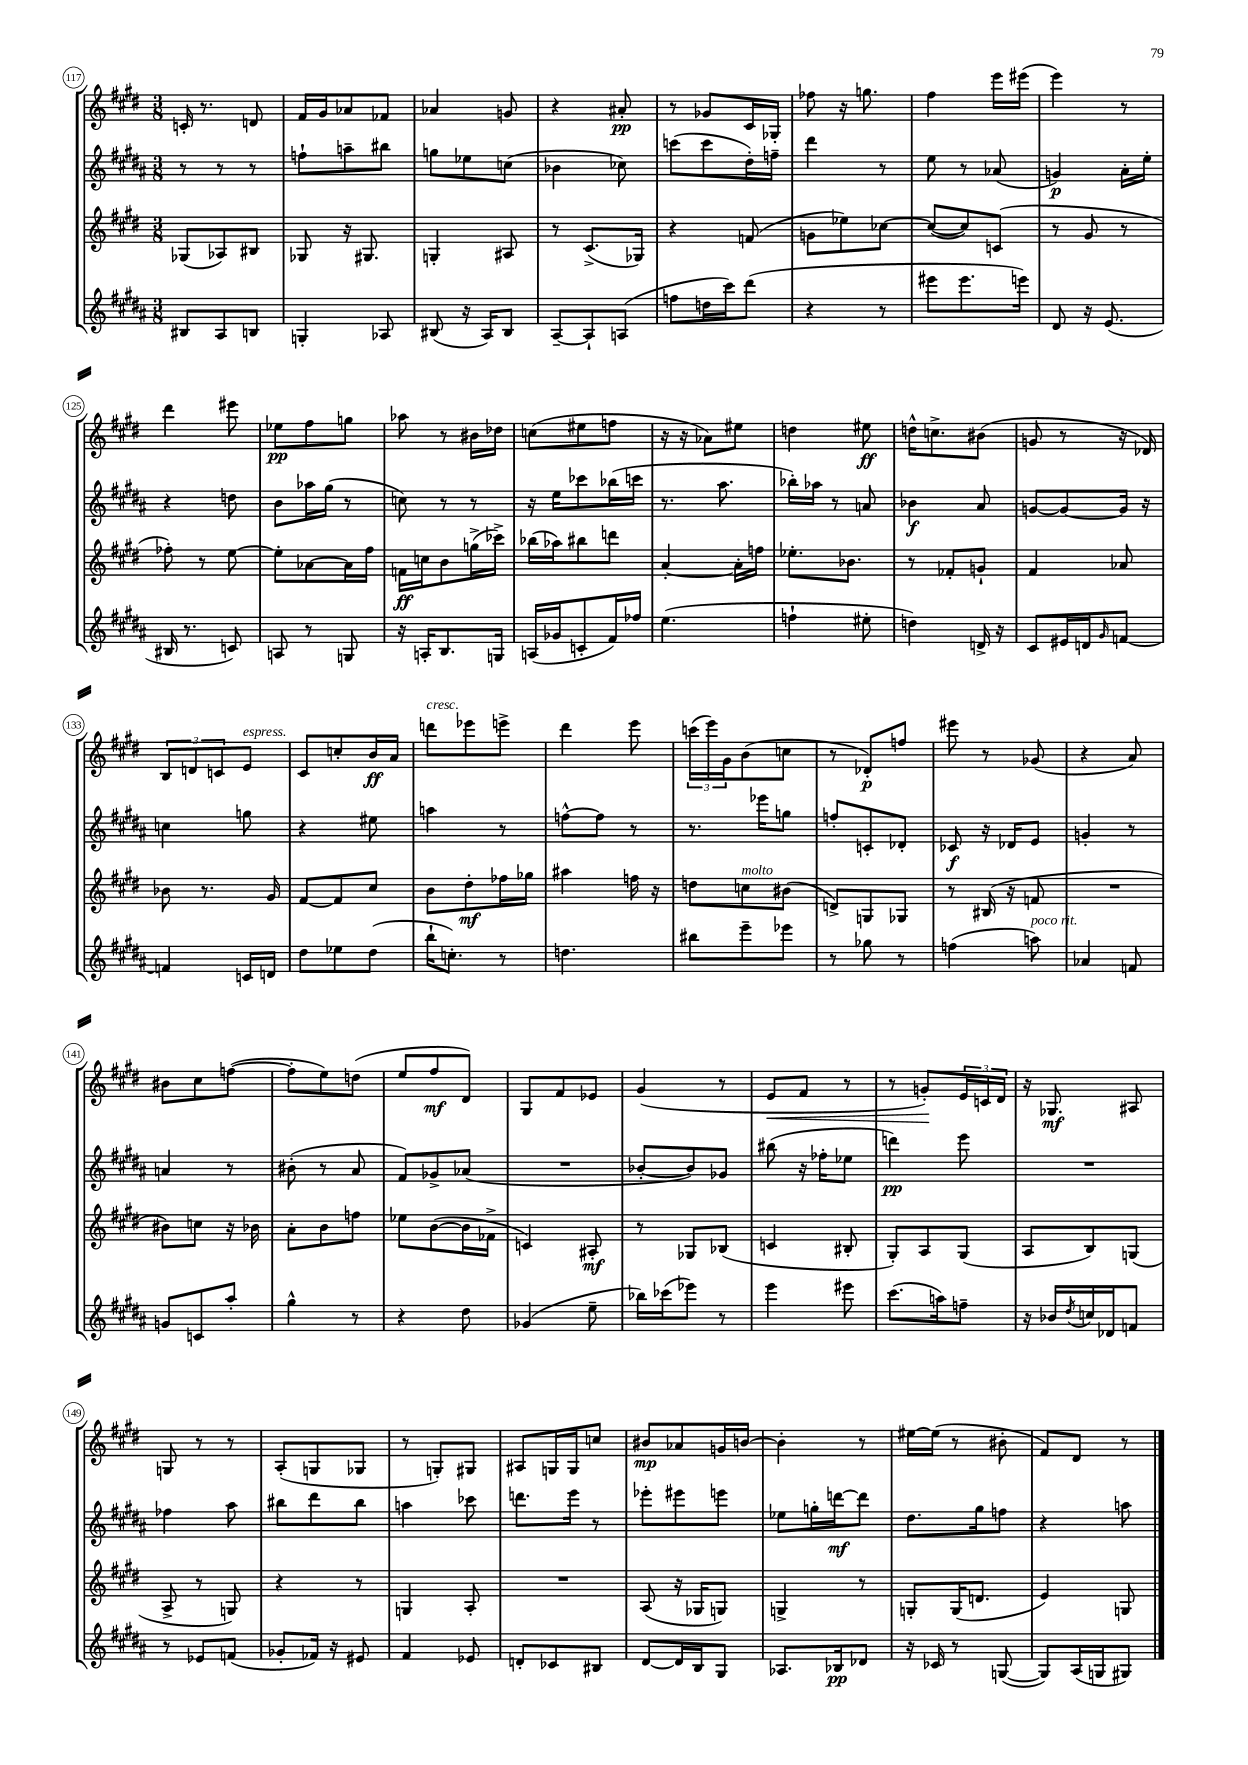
<<
\new StaffGroup <<
\new Staff = "s0" {
    \clef treble \key e \major \numericTimeSignature \time 3/8
    c'16-. r8. d'8 |
    fis'16 gis'16 aes'8 fes'8 |
    aes'4 g'8 |
    r4 ais'8-.\pp |
    r8 ges'8 cis'16 ges16-. |
    fes''8 r16 g''8. |
    fis''4 e'''16 eis'''16( |
    e'''4) r8 |
    dis'''4 eis'''8 |
    ees''8\pp fis''8 g''8 |
    aes''8 r8 bis'16 des''16 |
    c''8( eis''8 f''8 |
    r16 r16 aes'8) eis''8 |
    d''4 eis''8\ff |
    d''16-^ c''8.-> bis'8( |
    g'8 r8 r16 des'16) |
    \tuplet 3/2 { b8 d'8 c'8 } e'8^\markup { \italic "espress." } |
    cis'8 c''8-. b'16\ff a'16 |
    d'''8^\markup { \italic "cresc." } ees'''8 e'''8-> |
    dis'''4 e'''8 |
    \tuplet 3/2 { c'''16( e'''16) gis'16 } b'8( c''8 |
    r8 des'8-.\p) f''8 |
    eis'''8 r8 ges'8( |
    r4 a'8) |
    bis'8 cis''8 f''8~( |
    f''8-. e''8) d''8( |
    e''8 fis''8\mf dis'8) |
    gis8 fis'8 ees'8 |
    gis'4( r8 |
    e'8\< fis'8 r8 |
    r8 g'8-.\!) \tuplet 3/2 { e'16 c'16 dis'16 } |
    r16 ges8.\mf ais8 |
    g8 r8 r8 |
    a8-.( g8 ges8 |
    r8 g8-.) gis8 |
    ais8 g16 g16 c''8 |
    bis'8\mp aes'8 g'16 b'16~ |
    b'4-. r8 |
    eis''16~ eis''16( r8 bis'8-. |
    fis'8) dis'8 r8 \bar "|." |
}
\new Staff = "s1" {
    \clef treble \key b \major \numericTimeSignature \time 3/8
    r8 r8 r8 |
    f''8-! a''8-- bis''8 |
    g''8 ees''8 c''8( |
    bes'4 ces''8) |
    c'''8( c'''8 dis''16-.) f''16-- |
    dis'''4 r8 |
    e''8 r8 aes'8( |
    g'4\p) ais'16-. e''16-. |
    r4 d''8 |
    b'8 aes''16 gis''16( r8 |
    c''8) r8 r8 |
    r16 e''16 ces'''8 bes''16( c'''16 |
    r8. ais''8. |
    bes''16-.) aes''16 r8 a'8 |
    bes'4\f ais'8 |
    g'8~ g'8~ g'16 r16 |
    c''4 g''8 |
    r4 eis''8 |
    a''4 r8 |
    f''8~-^ f''8 r8 |
    r8. ees'''16 g''8 |
    f''8-. c'8-. des'8-. |
    ces'8\f r16 des'16 e'8 |
    g'4-. r8 |
    a'4 r8 |
    bis'8-.( r8 ais'8 |
    fis'8) ges'8-> aes'8( |
    R4. |
    bes'8~-. bes'8) ges'8 |
    bis''8( r16 fes''16-. ees''8 |
    d'''4\pp) e'''8 |
    R4. |
    fes''4 ais''8 |
    bis''8 dis'''8 bis''8 |
    a''4 ces'''8 |
    d'''8. e'''16 r8 |
    ees'''8-. eis'''8 e'''8 |
    ees''8 g''16-. d'''16~\mf d'''8 |
    dis''8. gis''16 f''8 |
    r4 a''8 \bar "|." |
}
\new Staff = "s2" {
    \clef treble \key e \major \numericTimeSignature \time 3/8
    ges8( aes8) bis8 |
    ges8 r16 gis8. |
    g4-. ais8 |
    r8 cis'8.->( ges16) |
    r4 f'8( |
    g'8 ees''8) ces''8~ |
    ces''8~( ces''8) c'8( |
    r8 gis'8 r8 |
    fes''8-.) r8 e''8~ |
    e''8-. aes'8~ aes'16 fis''16 |
    f'16\ff c''16 b'8 g''16->( ces'''16->) |
    bes''16( aes''16) bis''8 d'''8 |
    a'4~-. a'16-. f''16 |
    ees''8.-. bes'8. |
    r8 fes'8-. g'8-! |
    fis'4 aes'8 |
    bes'8 r8. gis'16 |
    fis'8~ fis'8 cis''8 |
    b'8 dis''8-.\mf fes''16 ges''16 |
    ais''4 f''16 r16 |
    d''8 c''8^\markup { \italic "molto" } bis'8( |
    d'8->) g8 ges8 |
    r8 bis16( r16 f'8 |
    R4. |
    bis'8) c''8 r16 bes'16 |
    a'8-. b'8 f''8 |
    ees''8 b'8~( b'16 fes'16-> |
    c'4) ais8-.\mf |
    r8 ges8 bes8( |
    c'4 bis8-. |
    gis8-.) a8 gis8( |
    a8 b8) g8( |
    a8-> r8 g8) |
    r4 r8 |
    g4 a8-. |
    R4. |
    a8( r16 ges16 g8) |
    g4-> r8 |
    g8-. g16( d'8. |
    e'4) g8 \bar "|." |
}
\new Staff = "s3" {
    \clef treble \key b \major \numericTimeSignature \time 3/8
    bis8 ais8 b8 |
    g4-. aes8 |
    bis8( r16 ais16) bis8 |
    ais8~-- ais8-! a8( |
    f''8 d''16 cis'''16) dis'''8( |
    r4 r8 |
    eis'''8 eis'''8. e'''16) |
    dis'8 r16 e'8.( |
    bis16 r8. c'8) |
    a8 r8 g8 |
    r16 a16-. b8. g16 |
    a16( ges'16 c'8-. fis'16) fes''16 |
    e''4.( |
    f''4-! eis''8-. |
    d''4) d'16-> r16 |
    cis'8 eis'16 d'16 \grace { gis'16 } f'8~ |
    f'4 c'16 d'16 |
    dis''8 ees''8 dis''8( |
    b''16-! c''8.-.) r8 |
    d''4. |
    bis''8 e'''8-- ees'''8 |
    r8 ges''8 r8 |
    f''4( a''8^\markup { \italic "poco rit." }) |
    aes'4 f'8 |
    g'8 c'8 ais''8-. |
    gis''4-^ r8 |
    r4 dis''8 |
    ges'4( e''8-- |
    bes''16) ces'''16( ees'''8) r8 |
    e'''4 eis'''8 |
    cis'''8.( a''16) f''8-- |
    r16 bes'16 \acciaccatura { dis''8 } c''16 des'16 f'8 |
    r8 ees'8 f'8( |
    ges'8-. fes'16) r16 eis'8 |
    fis'4 ees'8 |
    d'8-. ces'8 bis8 |
    dis'8~ dis'16 b16 gis8 |
    aes8. bes16\pp des'8 |
    r16 ces'16 r8 g8~( |
    g8) ais16( g16 gis8) \bar "|." |
}
>>
>>
\layout { \context { \Score currentBarNumber = #117 \override BarNumber.stencil = #(make-stencil-circler 0.1 0.3 ly:text-interface::print) } }
